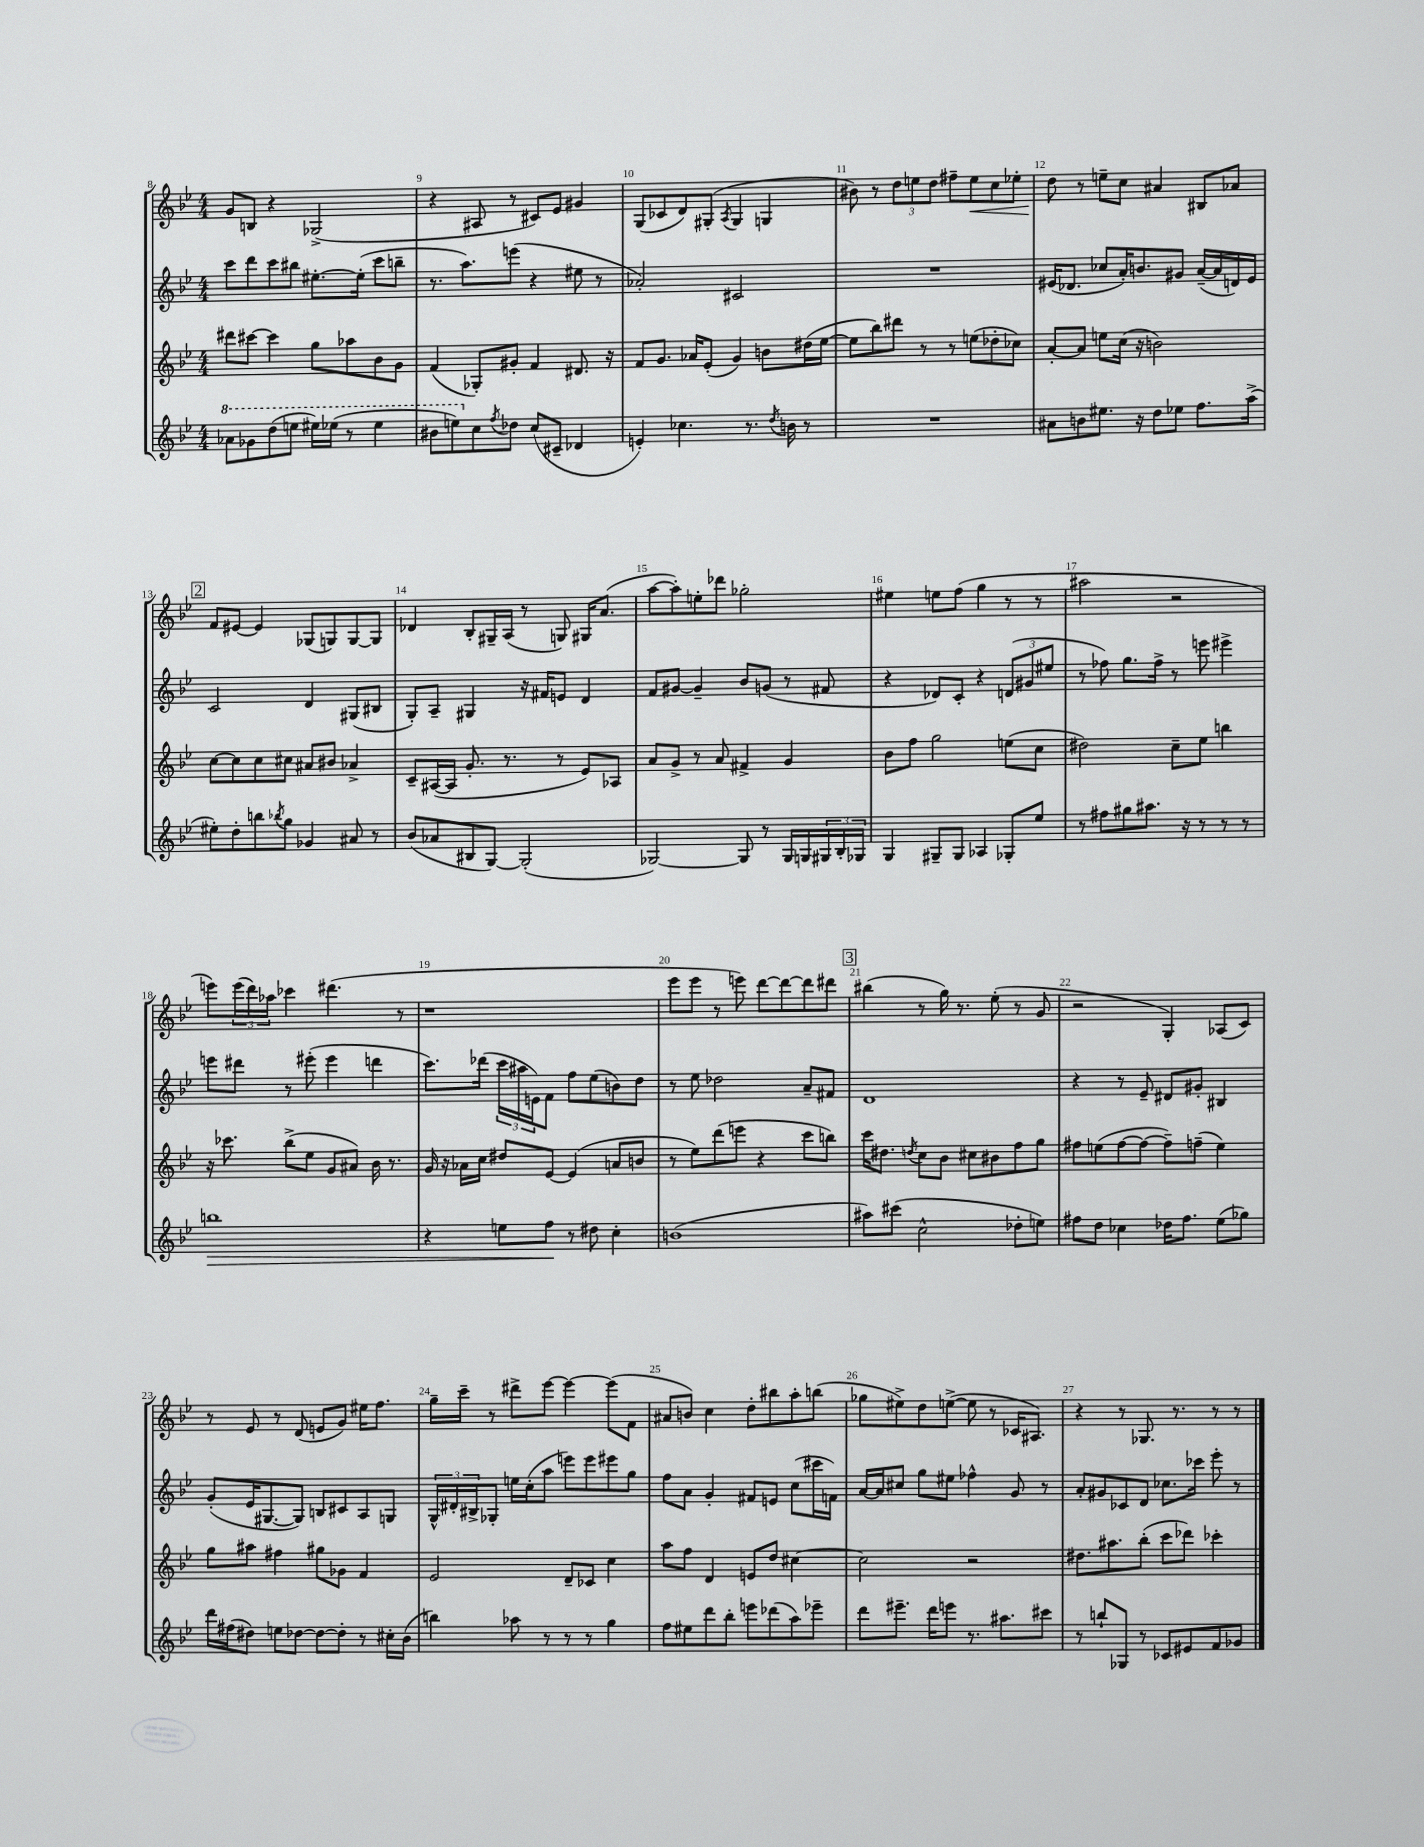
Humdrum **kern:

**kern	**dynam	**kern	**kern	**kern	**dynam
*part4	*part4	*part3	*part2	*part1	*part1
*staff4	*staff4	*staff3	*staff2	*staff1	*staff1
*clefG2	*	*clefG2	*clefG2	*clefG2	*
*k[b-e-]	*	*k[b-e-]	*k[b-e-]	*k[b-e-]	*
*M4/4	*	*M4/4	*M4/4	*M4/4	*
*8va	*	*	*	*	*
=8	=8	=8	=8	=8	=8
8aa-X\L	.	8ddd#X\L	8ccc\L	8g/L	.
8gg-X\	.	[8ccc#X\J	8ddd\	8Bn/J	.
(8ddd\	.	4ccc#\]	8ccc\	4r	.
8eeen\J	.	.	8bb#X\J	.	.
16eee#X\LL)	.	8gg\L	[8.ee#X'\L	(2G-X^/	.
(16eee-X\JJ	.	.	.	.	.
8r	.	8aa-X\	.	.	.
.	.	.	(16ee#'\Jk]	.	.
4eee-\	.	8b-\	8ccc\L	.	.
.	.	8g\J	8bbn~\J	.	.
=9	=9	=9	=9	=9	=9
8bb#X\L	.	(4f/	8.r	4r	.
8eeen\)	.	.	.	.	.
.	.	.	8.aa\L)	.	.
*X8va	*	*	*	*	*
8cc\	.	8G-X'/L)	.	8A#X/	.
8qff/	.	.	.	.	.
8dd-X\J	.	8g#X'/J	(8eeen\J	8r	.
(8cc/L	.	4f/	4r	8c#X/L)	.
8c#X~/J	.	.	.	8e-/J	.
4d-X/	.	8.d#X/	8ee#X\	4g#X/	.
.	.	.	8r	.	.
.	.	16r	.	.	.
=10	=10	=10	=10	=10	=10
4en'/)	.	8f/L	2a-X'/)	(8G/L	.
.	.	8.g/J	.	8c-X/	.
4.cc-X\	.	.	.	8d/)	.
.	.	16a-X/KL	.	.	.
.	.	(8e-'/J	.	(8G#X'/J	.
.	.	.	.	8qA/	.
.	.	4g/)	2c#X/	4G#/	.
8.r	.	.	.	.	.
.	.	8bn\L	.	4Gn/	.
8qdd/	.	.	.	.	.
16bn\	.	.	.	.	.
8r	.	(16dd#X\L	.	.	.
.	.	[16ee-\JJ	.	.	.
=11	=11	=11	=11	=11	=11
1r	.	8ee-\L]	1r	8b#X\)	.
.	.	8bb-\)	.	8r	.
.	.	8ddd#X\J	.	12dd\L	.
.	.	.	.	12een\	.
.	.	8r	.	.	.
.	.	.	.	12dd\J	.
.	.	8r	.	8ff#X~\L	.
!	!	!	!	!	!LO:HP:b
.	.	(8een\L	.	8ee\	<
.	.	8dd-X'\	.	8cc\	.
.	.	8cc-X\J)	.	8ee-X'\J	.
=12	=12	=12	=12	=12	=12
8a#X\L	.	[8a'/L	(16e#X/KL	8dd\	.
.	.	.	8.d-X/J	.	.
8bn\	.	8a/J]	.	8r	[
8.ee#X\J	.	8een\L	8cc-X/L	8een~\L	.
.	.	(16cc\Jk	16a'/K)	8cc\J	.
16r	.	16r	8.bn/	.	.
8dd\L	.	2bn\)	.	4a#X/	.
8ee-X\J	.	.	8g#X/J	.	.
8.ff\L	.	.	([16a~/LL	8B#X/L	.
.	.	.	16a/]	.	.
.	.	.	16dn/)	8a-X/J	.
(16aa^\Jk	.	.	16e#/JJ	.	.
!!LO:LB:g=z
!!LO:REH:place=s1:t=2
=13	=13	=13	=13	=13	=13
8ee#X'\L)	.	[8cc\L	2c/	8f/L	.
8dd'\	.	8cc\]	.	[8e#X/J	.
8bbn\	.	8cc\	.	4e#/]	.
8qbb-X/	.	.	.	.	.
8gg\J	.	8cc#X\J	.	.	.
4g-X/	.	8a#X/L	4d/	(8G-X/L	.
.	.	8b#X/J	.	8Gn/)	.
8a#X/	.	4a-X^/	(8G#X/L	[8G/	.
8r	.	.	8B#X/J	8G/J]	.
=14	=14	=14	=14	=14	=14
(8b-/L	.	8c~/L	8G'/L)	4d-X/	.
8a-X/	.	([16A#X/L	8A~/J	.	.
.	.	16A#/JJ]	.	.	.
8B#X/	.	8.g'/	4G#X/	8B-'/L	.
[8G/J)	.	.	.	16G#X~/L	.
.	.	8.r	.	(16A/JJ	.
(2G'/]	.	.	16r	8r	.
.	.	.	16f#X/KL	.	.
.	.	8r	8en/J	8Gn/)	.
.	.	8e-/L)	4d/	16G#X/KL	.
.	.	.	.	(8.a/J	.
.	.	8A-X/J	.	.	.
=15	=15	=15	=15	=15	=15
[2G-X/)	.	8a/L	8f/L	[8aa\L	.
.	.	8g^/J	[8g#X/J	8aa'\])	.
.	.	8r	4g#~/]	8een'\	.
.	.	8a/	.	8ddd-X\J	.
8G-/]	.	4f#X^/	8b-/L	2gg-X'\	.
8r	.	.	(8gn/J	.	.
16G-/LL	.	4g/	8r	.	.
16Gn/	.	.	.	.	.
24G#X/	.	.	8f#X/	.	.
24B-'/	.	.	.	.	.
24G-X/JJ	.	.	.	.	.
=16	=16	=16	=16	=16	=16
4G/	.	8b-\L	4r	4ee#X\	.
.	.	8ff\J	.	.	.
8G#X~/L	.	2gg\	8d-X/L)	8een\L	.
8G#/J	.	.	8c'/J	(8ff\J	.
4A-X/	.	.	4r	4gg\	.
8G-X'/L	.	(8een\L	(12dn/L	8r	.
.	.	.	12g#X/	.	.
8ee-/J	.	8cc\J	.	8r	.
.	.	.	12ee#X/J	.	.
=17	=17	=17	=17	=17	=17
8r	.	2dd#X\)	8r	2aa#X\	.
8ff#X\L	.	.	8ff-X\)	.	.
8gg#X\	.	.	8.gg\L	.	.
8.aa#X\J	.	.	.	.	.
.	.	.	16ff-^\Jk	.	.
.	.	8cc~\L	8r	2r	.
16r	.	.	.	.	.
8r	.	8ee-\J	8eeen\	.	.
8r	.	4bbn\	4eee#X^\	.	.
8r	.	.	.	.	.
!!LO:LB:g=z
=18	=18	=18	=18	=18	=18
!	!LO:HP:b	!	!	!	!
1bbn	>	16r	8eeen\L	8eeen\L)	.
.	.	8.ccc-X\	.	.	.
.	.	.	8ddd#X\J	(24eee\L	.
.	.	.	.	24ddd\)	.
.	.	.	.	24aa-X\JJ	.
.	.	(8bb-^\L	8r	4ccc-X\	.
.	.	8ee-\J	(8eee#X'\	.	.
.	.	8g/L	4eee#\	(4.ddd#X\	.
.	.	8a#X/J)	.	.	.
.	.	16b-\	4dddn\	.	.
.	.	8.r	.	.	.
.	.	.	.	8r	.
=19	=19	=19	=19	=19	=19
4r	.	16g/	8.ccc\L)	1r	.
.	.	16r	.	.	.
.	.	16a-X\LL	.	.	.
.	.	16cc\JJ	(16ddd-X\Jk	.	.
8een\L	.	8dd#X/L	24ccc\LL	.	.
.	.	.	24aa#X\	.	.
.	.	.	24en\J)	.	.
8ff\J	.	[8e-/J	8f\J	.	.
8r	]	(4e-/]	8ff\L	.	.
8dd#X\	.	.	(8ee-\	.	.
4cc'\	.	8an/L	8bn\)	.	.
.	.	8bn/J	8dd\J	.	.
=20	=20	=20	=20	=20	=20
(1bn	.	8r	8r	8eee-\L	.
.	.	8ee-\L)	8ee-\	8eee-\J	.
.	.	(8ddd\	2dd-X\	8r	.
.	.	8eeen\J	.	8eeen\)	.
.	.	4r	.	[8ddd\L	.
.	.	.	.	8ddd\_	.
.	.	8ccc\L	8a~/L	8ddd\]	.
.	.	8bbn\J)	8f#X/J	8ddd#X\J	.
!!LO:REH:place=s1:t=3
=21	=21	=21	=21	=21	=21
8aa#X\L)	.	16ccc\KL	1d	(4bb#X\	.
.	.	8.dd#X\J	.	.	.
(8ccc#X\J	.	.	.	.	.
.	.	8qddn/	.	.	.
2cc^^\	.	8cc\L	.	8r	.
.	.	8b-\J	.	16gg\)	.
.	.	.	.	8.r	.
.	.	8cc#X\L	.	.	.
.	.	8b#X\	.	(8ee-'\	.
8dd-X'\L	.	8ff\	.	8r	.
8een\J)	.	8gg\J	.	8g/	.
=22	=22	=22	=22	=22	=22
8ff#X\L	.	8ff#X\L	4r	2r	.
8dd\J	.	(8een\	.	.	.
4cc-X\	.	[8ff#\	8r	.	.
.	.	8ff#\J_	8e-~/	.	.
16dd-X\KL	.	8ff#~\L])	8d#X/L	4G'/)	.
8.ff#\J	.	.	.	.	.
.	.	(8ffn~\J	8g#X'/J	.	.
(8ee-\L	.	4ee\)	4B#X/	(8A-X/L	.
8gg-X\J)	.	.	.	8c/J)	.
!!LO:LB:g=z
=23	=23	=23	=23	=23	=23
16ddd\LL	.	8gg\L	(8g'/L	8r	.
(16ff#X\J	.	.	.	.	.
8dd#X\J)	.	8aa#X\J	16e-/K	8e-/	.
.	.	.	[8.G#X/	.	.
8een\L	.	4ff#X\	.	8r	.
[8dd-X\J	.	.	8G#/J])	(8d/	.
8dd-\L_	.	8gg#X\L	8Bn/L	8en/L	.
8dd-'\J]	.	8g-X\J	8c#X/	8g/J)	.
8r	.	4f/	8A/	16ee#X\KL	.
.	.	.	.	8.ff\J	.
16cc#X'\LL	.	.	8Gn/J	.	.
(16b-\JJ	.	.	.	.	.
=24	=24	=24	=24	=24	=24
4bbn\)	.	2e-/	24G^^/LL	16gg~\LL	.
.	.	.	24d#X'/	.	.
.	.	.	.	16ccc~\JJ	.
.	.	.	24B#X^/J	.	.
.	.	.	8G-X'/J	8r	.
8aa-X\	.	.	16een\LL	8ddd#X^\L	.
.	.	.	(16cc'\J	.	.
8r	.	.	8aa\J	[8eee-\J	.
8r	.	8d~/L	8eeen\L)	4eee-\_	.
8r	.	8c-X/J	8eee\	.	.
4gg\	.	4cc\	8eee#X\	(8eee-\L]	.
.	.	.	8gg\J	8f\J	.
=25	=25	=25	=25	=25	=25
8ff\L	.	8aa\L	8ff\L	8a#X/L	.
8ee#X\	.	8ff\J	8a\J	8bn/J)	.
8ddd\	.	4d/	4g'/	4cc\	.
8bb-'\J	.	.	.	.	.
8eeen\L	.	8en/L	8f#X/L	8dd'\L	.
(8ddd-X\	.	8dd/J	8en/J	8bb#X\	.
8aa\)	.	[4cc#X\	(8cc\L	8aa'\	.
8eee-X~\J	.	.	16ccc#X\L	(8bbn\J	.
.	.	.	16fn\JJ)	.	.
=26	=26	=26	=26	=26	=26
8ddd\L	.	2cc#\]	[16a/LL	8gg-X\L	.
.	.	.	16a/J]	.	.
8.eee#X~\J	.	.	8cc#X/J	8ee#X^\)	.
.	.	.	8gg\L	8dd\	.
16ddd\KL	.	.	.	.	.
8eeen\J	.	.	8ee#X\J	([8een^\J	.
8.r	.	2r	4ff-X^^\	8ee\]	.
.	.	.	.	8r	.
8.aa#X\L	.	.	.	.	.
.	.	.	8g/	16c-X/KL	.
.	.	.	.	8.A#X/J)	.
8ccc#X\J	.	.	8r	.	.
=27	=27	=27	=27	=27	=27
8r	.	8.dd#X\L	8a'/L	4r	.
8bbn`/L	.	.	8g#X/	.	.
.	.	8.aa#X\	.	.	.
8G-X/J	.	.	8c-X/	8r	.
8r	.	(8bb-'\J	8d/J	8.G-X/	.
8c-X/L	.	8ccc\L	8.cc-X\L	.	.
.	.	.	.	8.r	.
8e#X/	.	8ddd-X\J)	.	.	.
.	.	.	16ccc-X\Jk	.	.
8f/	.	4ccc-X'\	8eee-'\	8r	.
8g-X/J	.	.	8r	8r	.
==	==	==	==	==	==
*-	*-	*-	*-	*-	*-
